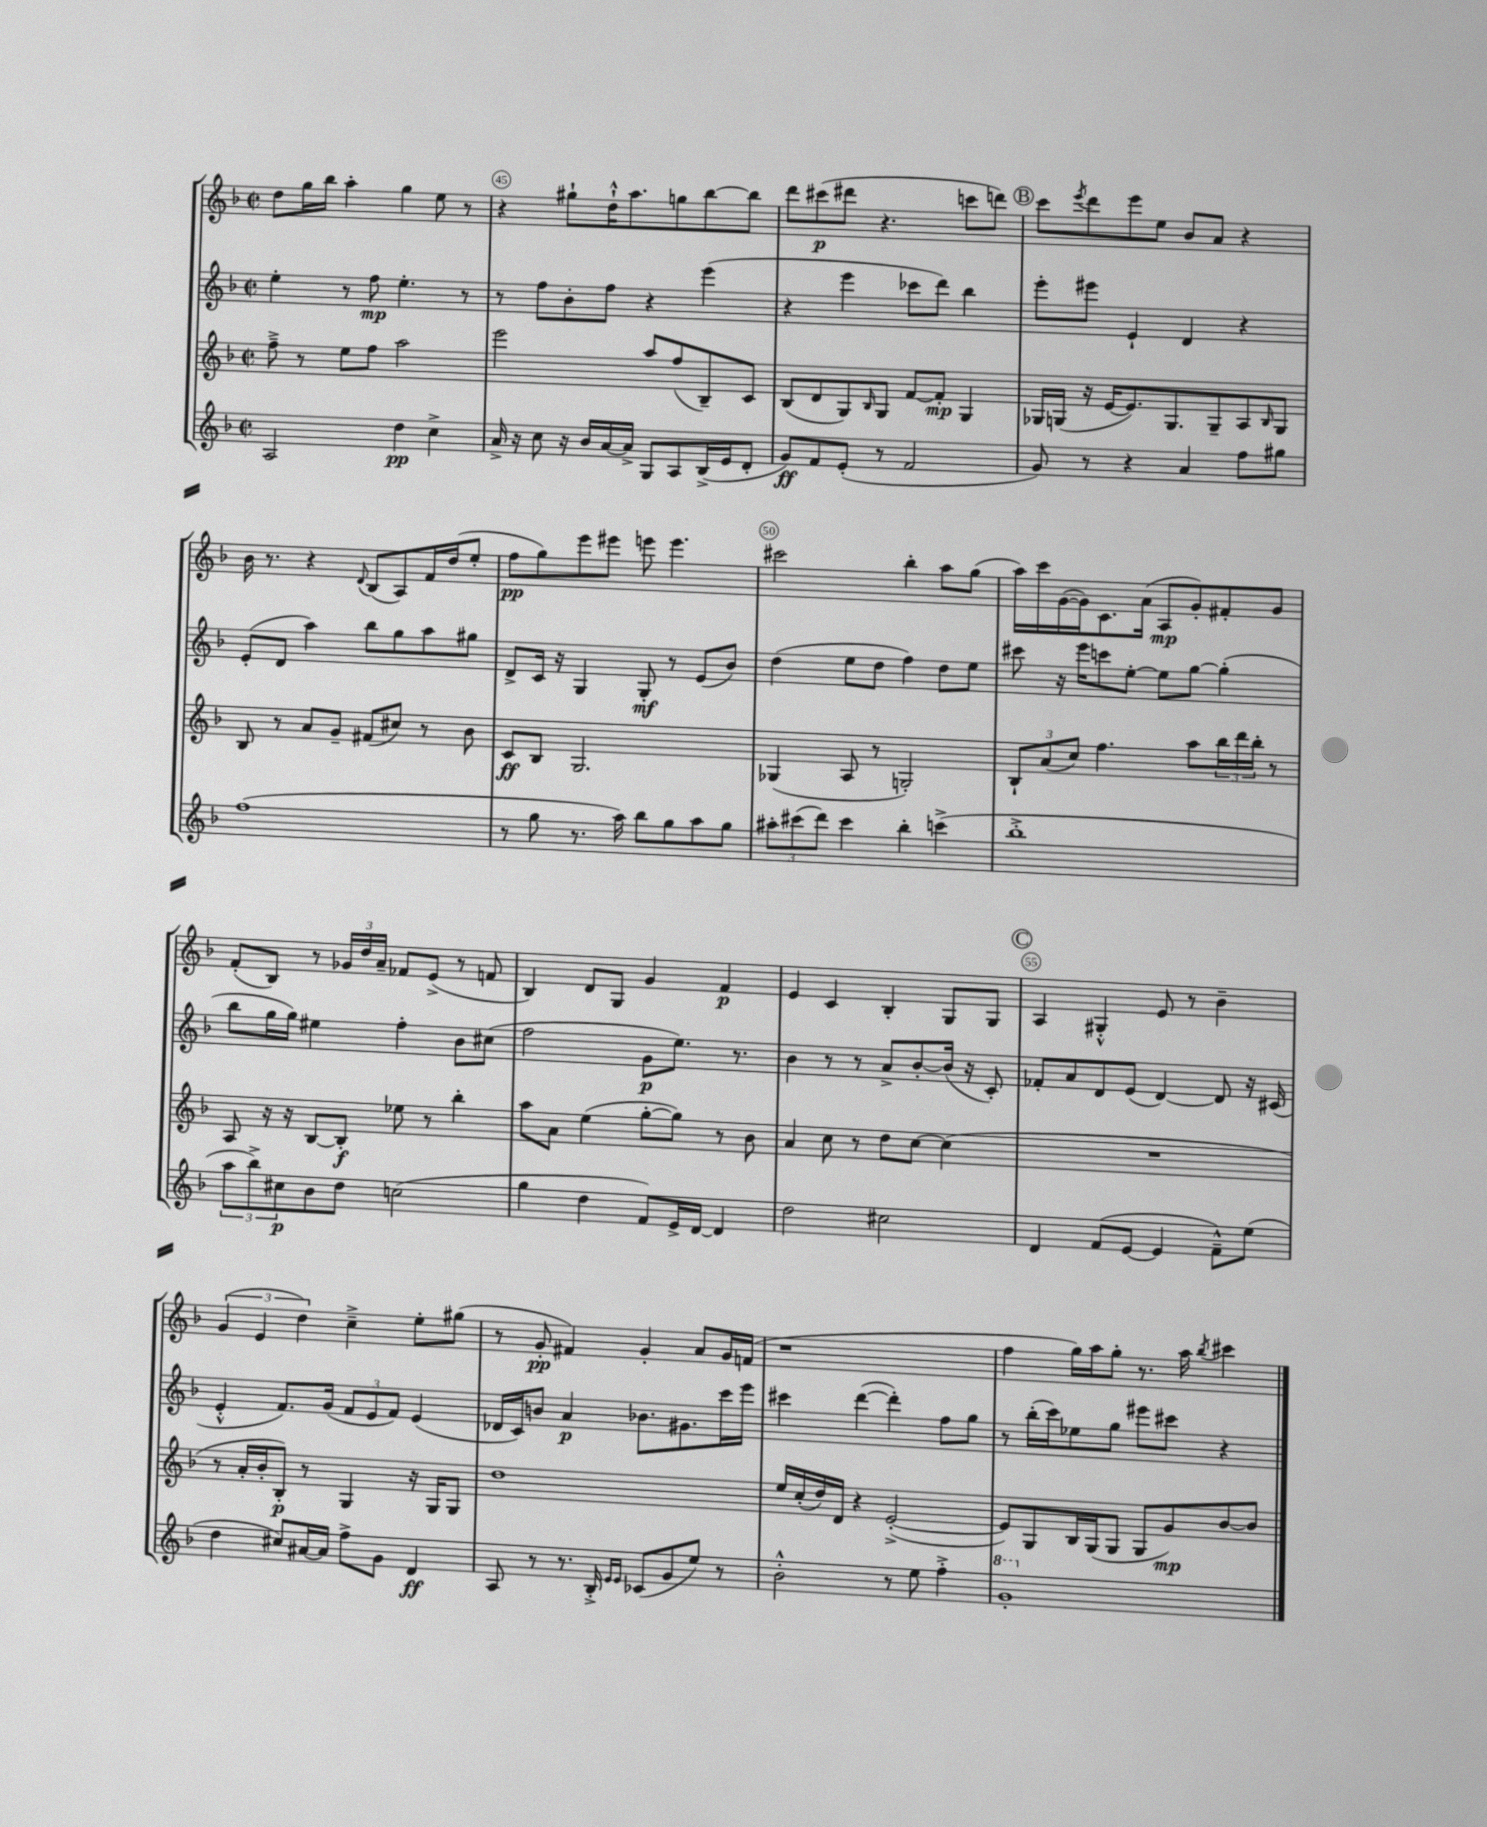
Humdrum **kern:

**kern	**kern	**kern	**kern
*staff4	*staff3	*staff2	*staff1
*clefG2	*clefG2	*clefG2	*clefG2
*k[b-]	*k[b-]	*k[b-]	*k[b-]
*M2/2	*M2/2	*M2/2	*M2/2
*met(c|)	*met(c|)	*met(c|)	*met(c|)
2A	8ff~^	4ee'	8dd
.	8r	.	16gg
.	.	.	16bb-
.	8ee	8r	4aa'
.	8ff	8ff	.
4dd	2aa	4.ee'	4gg
4cc^	.	.	8ee
.	.	8r	8r
=	=	=	=
16a^	2eee	8r	4r
16r	.	.	.
8cc	.	8ff	.
16r	.	8b-'	8gg#`
16b-	.	.	.
[16a	.	8ff	16dd`^^
16a^]	.	.	8.aa
8G	8aa	4r	.
8A	(8ff	.	8gg
(16B-^	8B-~)	(4eee	[8bb-
16e	.	.	.
8d'	8c	.	8bb-]
=	=	=	=
8g)	(8B-	4r	8ddd
8f	8d	.	(8ccc#
(8e'	8G)	4eee	8ddd#
.	16qqB-	.	.
8r	8G	.	4.r
2f	[8f	8ccc-	.
.	8f']	8ddd)	.
.	4G	4bb-	8ccc
.	.	.	8ddd)
=	=	=	=
8g)	16G-	8eee'	8ccc
.	(16G	.	.
.	.	.	8qeee
8r	16r	8eee#	8ddd
.	[16e	.	.
4r	8.e])	4e`	8eee
.	.	.	8ee
.	8.G	.	.
4a	.	4d	8b-
.	8G~	.	8a
8ff	8A	4r	4r
.	16qqB-	.	.
8gg#	8G	.	.
=	=	=	=
(1ff	8B-	(8e'	16b-
.	.	.	8.r
.	8r	8d	.
.	8a	4aa)	4r
.	8g~	.	.
.	.	.	8qqd
.	(8f#	8bb-	(8B-
.	8cc#)	8gg	8A)
.	8r	8aa	16f
.	.	.	(16dd
.	8b-	8gg#	8ee'
=	=	=	=
8r	8c	8d^	8ff
8gg	8B-	16c	8gg)
.	.	16r	.
8.r	2.G	4G	8eee
.	.	.	8eee#
16aa)	.	.	.
8bb-	.	8G'	8eee
8gg	.	8r	4.eee
8aa	.	(8e	.
8gg	.	8b-)	.
=	=	=	=
12aa#'	(4G-	(4dd	2ccc#
(12ccc#	.	.	.
12ddd)	.	.	.
4ccc#	8A	8ee	.
.	8r	8dd	.
4bb-'	2G')	4ff)	4bb-'
(4ccc^	.	8dd	8aa
.	.	8ee	(8gg
=	=	=	=
1bb-'^	12B-`	8ccc#	16aa)
.	.	.	16ccc
.	(12a	.	.
.	.	16r	([16g
.	12cc)	.	.
.	.	16eee	16g])
.	4.ff	8ccc	8.c
.	.	[8ee'	.
.	.	.	(16a
.	.	8ee]	8A
.	8aa	[8gg	8g')
.	24bb-	(4gg']	8f#'
.	24ddd	.	.
.	24bb-'	.	.
.	8r	.	8g
=	=	=	=
12aa	8A	8bb-	(8f'
12bb-^)	.	.	.
.	16r	16gg	8B-)
12cc#	.	.	.
.	16r	16gg)	.
8b-	[8B-	4ee#	8r
8dd	8B-']	.	24g-
.	.	.	24dd
.	.	.	24a~
(2cc	8ee-	4ff'	8f-
.	8r	.	(8e^
.	4bb-'	8b-	8r
.	.	(8cc#	8f
=	=	=	=
4gg	8aa	2ff	4B-)
.	8a	.	.
4dd	(4ee	.	8d
.	.	.	8G
8f)	[8gg'	8g	4g
16e^	8gg])	8.ee)	.
[16d	.	.	.
4d]	8r	.	4f
.	.	8.r	.
.	8b-	.	.
=	=	=	=
2dd	4a	4b-	4e
.	8cc	8r	4c
.	8r	8r	.
2cc#	8dd	8a^	4B-'
.	[8cc	[8b-'	.
.	(4cc]	(16b-]	8G
.	.	16r	.
.	.	8c')	8G
=	=	=	=
4d	1r	8f-'	4A
.	.	8a	.
(8f	.	8d	4G#'^^
[8e	.	(8e	.
4e]	.	[4d)	8e
.	.	.	8r
8f~^^)	.	8d]	4b-~
(8ee	.	16r	.
.	.	(16c#	.
=	=	=	=
4dd	8r	4e'^^	(6g
.	16a'	.	.
.	.	.	6e
.	16b-'	.	.
8cc#)	8B-')	8.f)	.
.	.	.	6dd)
[16a#	8r	.	.
16a#]	.	(16g	.
8ff^	4G	12f	4cc~^
.	.	12e	.
8g	.	.	.
.	.	12f)	.
4d	16r	(4e	8ee'
.	16G	.	.
.	8G	.	(8gg#
=	=	=	=
8A	1dd	16d-	8r
.	.	16c)	.
8r	.	8b	8g'
8.r	.	4a	4f#)
16B-'^	.	.	.
16qqe	.	.	.
16qqe	.	.	.
(8c-	.	8.b-	4g'
8g	.	.	.
.	.	8.g#	.
8ee)	.	.	8a
8r	.	16ccc	16g
.	.	16eee	(16f
=	=	=	=
2b-'^^	16ee	4ccc#	1r
.	(16cc'	.	.
.	16dd)	.	.
.	16d	.	.
.	4r	([4ddd	.
8r	([2e'^	4ddd'])	.
8ee	.	.	.
4ff'^	.	8ff	.
.	.	8gg	.
=	=	=	=
1gg'	8e])	8r	4ff
.	8G	(16bb-'	.
.	.	16ccc)	.
.	16B-	8ee-	16gg)
.	(16G	.	16aa
.	8G	8gg	8gg'
.	8G	8eee#	8.r
.	8g)	8ccc#	.
.	.	.	16aa
.	.	.	8qbb-
.	[8b-	4r	4ccc#
.	8b-]	.	.
==	==	==	==
*-	*-	*-	*-
